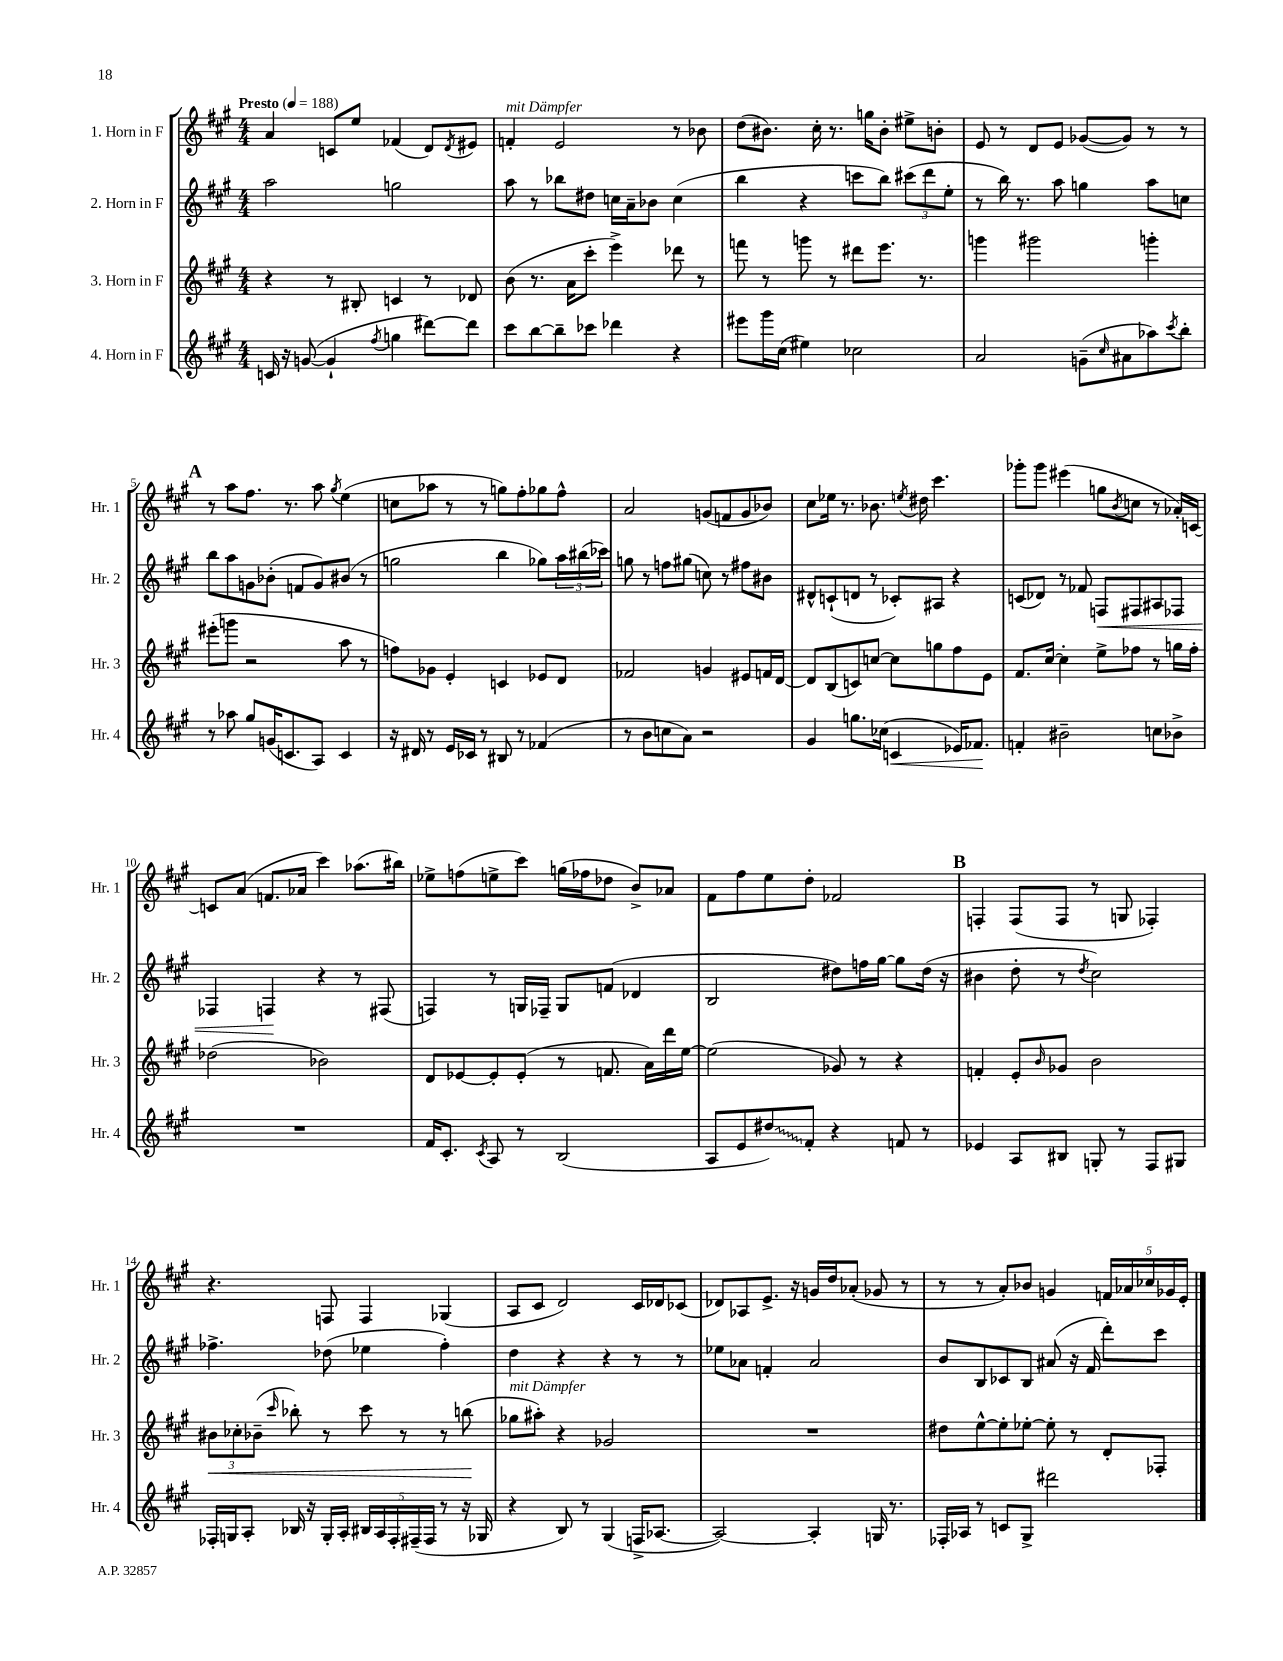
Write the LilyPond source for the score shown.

<<
\new StaffGroup <<
\new Staff = "s0" \with { instrumentName = "1. Horn in F" shortInstrumentName = "Hr. 1" } {
    \clef treble \key a \major \numericTimeSignature \time 4/4 \tempo "Presto" 4 = 188
    a'4 c'8 e''8 fes'4( d'8) \acciaccatura { d'8 } eis'8 |
    f'4-.^\markup { \italic "mit Dämpfer" } e'2 r8 bes'8 |
    d''8( bis'8.) cis''16-. r8. g''16 bis'8-. eis''8-> b'8-. |
    e'8 r8 d'8 e'8 ges'8~( ges'8) r8 r8 |
    \mark \markup { \bold "A" } r8 a''8 fis''8. r8. a''8 \acciaccatura { gis''8 } e''4( |
    c''8 aes''8 r8 r8 g''8) fis''8-. ges''8 fis''8-^ |
    a'2 g'8( f'8 g'8 bes'8) |
    cis''8 ees''16 r8. bes'8. \acciaccatura { e''8 } dis''16 cis'''4. |
    ges'''8-. ges'''8 eis'''4( g''8 \acciaccatura { b'8 } c''8 r8 aes'16-.) c'16~ |
    c'8 a'8( f'8. aes'16 cis'''4) aes''8.( bis''16) |
    ees''8-> f''8( e''8-> cis'''8) g''16( fes''16 des''8 b'8->) aes'8 |
    fis'8 fis''8 e''8 d''8-. fes'2 |
    \mark \markup { \bold "B" } f4-. f8( f8 r8 g8 fes4-.) |
    r4. f8 f4 ges4( |
    a8 cis'8 d'2) cis'16 des'16 ces'8( |
    des'8) aes8 e'8.-> r16 g'16 d''16 aes'8-.( ges'8 r8 |
    r8 r8 a'8-.) bes'8 g'4 \tuplet 5/4 { f'16 aes'16 ces''16 ges'16 e'16-. } \bar "|." |
}
\new Staff = "s1" \with { instrumentName = "2. Horn in F" shortInstrumentName = "Hr. 2" } {
    \clef treble \key a \major \numericTimeSignature \time 4/4
    a''2 g''2 |
    a''8 r8 bes''8 dis''8 c''16 a'16-- bes'8 c''4( |
    b''4 r4 c'''8 b''8) \tuplet 3/2 { cis'''8( d'''8 e''8-. } |
    r8 b''16) r8. a''8 g''4 a''8 c''8 |
    \mark \markup { \bold "A" } b''8 a''8 g'8 bes'8-.( f'8 g'8) bis'8( r8 |
    g''2 b''4 ges''8) \tuplet 3/2 { a''16 bis''16( ces'''16) } |
    g''8 r8 f''8 gis''8( c''8) r8 fis''8 bis'8 |
    dis'8-^ c'8-!( d'8 r8 ces'8-.) ais8 r4 |
    c'8( des'8) r8 fes'8 f8\< fis8 ais8 fes8 |
    fes4 f4\! r4 r8 fis8( |
    f4) r8 g16 fes16-- g8 f'8( des'4 |
    b2 dis''8) f''16 gis''16~ gis''8 dis''16( r16 |
    \mark \markup { \bold "B" } bis'4 d''8-. r8 \acciaccatura { d''8 } cis''2) |
    fes''4.-> des''8( ees''4 fes''4-.) |
    d''4 r4 r4 r8 r8 |
    ees''8 aes'8 f'4-. aes'2 |
    b'8 b8 ces'8 b8 ais'8( r16 fis'16 d'''8-.) cis'''8 \bar "|." |
}
\new Staff = "s2" \with { instrumentName = "3. Horn in F" shortInstrumentName = "Hr. 3" } {
    \clef treble \key a \major \numericTimeSignature \time 4/4
    r4 r8 bis8-. c'4 r8 des'8 |
    b'8( r8. a'16 cis'''8-. e'''4->) des'''8 r8 |
    f'''8 r8 g'''8 r8 dis'''8 e'''8. r8. |
    g'''4 gis'''2 g'''4-. |
    \mark \markup { \bold "A" } eis'''8-.( g'''8 r2 a''8 r8 |
    f''8) ges'8 e'4-. c'4 ees'8 d'8 |
    fes'2 g'4 eis'8 f'16 d'16~ |
    d'8 b8( c'8) c''8~ c''8 g''8 fis''8 e'8 |
    fis'8. cis''16~ cis''4-. e''8-> fes''8 r8 g''16 fes''16-. |
    des''2( bes'2) |
    d'8 ees'8~ ees'8-. ees'8-.( r8 f'8. a'16) d'''16 e''16~ |
    e''2( ges'8) r8 r4 |
    \mark \markup { \bold "B" } f'4-. e'8-. \grace { b'16 } ges'8 b'2 |
    \tuplet 3/2 { bis'8\< ces''8-. bes'8--( } \grace { cis'''16 } bes''8-.) r8 cis'''8 r8 r8 b''8\!( |
    ges''8^\markup { \italic "mit Dämpfer" } ais''8-.) r4 ges'2 |
    R1 |
    dis''8 e''8~-^ e''8-. ees''8~-. ees''8-. r8 d'8-. fes8-. \bar "|." |
}
\new Staff = "s3" \with { instrumentName = "4. Horn in F" shortInstrumentName = "Hr. 4" } {
    \clef treble \key a \major \numericTimeSignature \time 4/4
    c'16 r16 g'8~( g'4-! \acciaccatura { fis''8 } g''4 dis'''8~) dis'''8 |
    cis'''8 b''8~ b''8-- ces'''8 des'''4 r4 |
    eis'''8 gis'''16 cis''16( eis''4) ces''2 |
    a'2 g'8--( \grace { cis''16 } ais'8 aes''8) \acciaccatura { cis'''8 } b''8-. |
    \mark \markup { \bold "A" } r8 aes''8 gis''8 g'16( c'8. a8) c'4 |
    r16 dis'16 r8 e'16 ces'16 r8 bis8 r8 fes'4( |
    r8 b'8 c''8 a'8) r2 |
    gis'4 g''8. ces''16( c'4\< ees'16) fes'8.\! |
    f'4-. bis'2-- c''8 bes'8-> |
    R1 |
    fis'16 cis'8.-. \acciaccatura { cis'8 } a8 r8 b2( |
    a8 e'8 \once \override Glissando.style = #'zigzag dis''8\glissando) fis'8-. r4 f'8 r8 |
    \mark \markup { \bold "B" } ees'4 a8 bis8 g8-. r8 fis8 gis8 |
    fes16-. g16 a8-. bes16 r16 g16-. a16-. \tuplet 5/4 { bis16 a16 fes16-. fis16--( fis16 } r8 r16 ges16 |
    r4 b8) r8 gis4( f16-> aes8.~ |
    aes2~) aes4-. g16 r8. |
    fes16-. aes16 r8 c'8 gis8-> dis'''2 \bar "|." |
}
>>
>>
